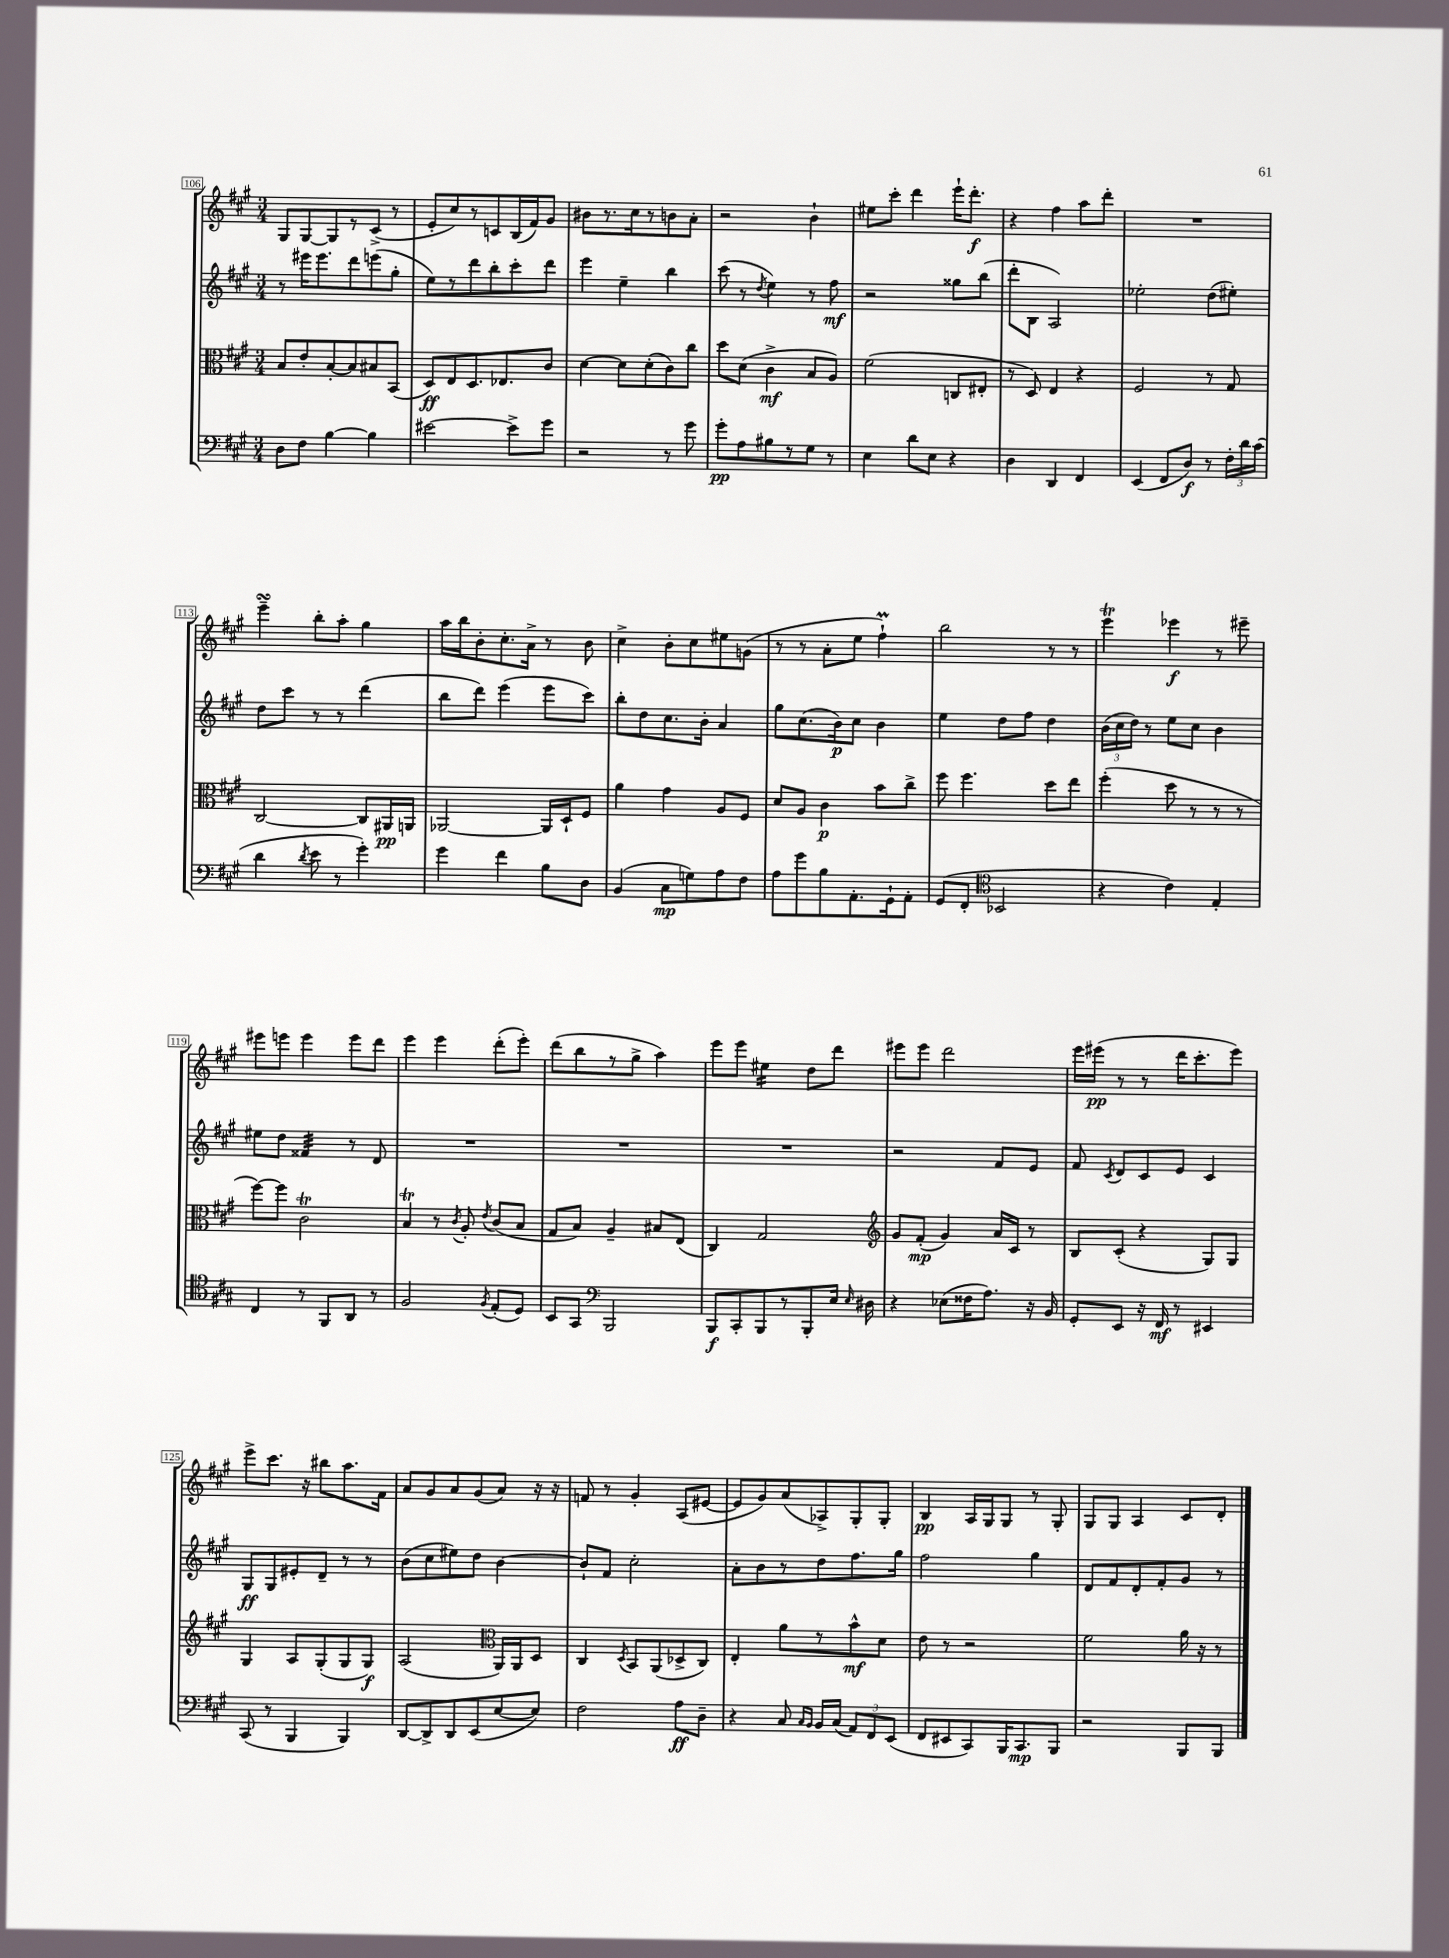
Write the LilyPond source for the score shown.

<<
\new StaffGroup <<
\new Staff = "s0" {
    \clef treble \key a \major \numericTimeSignature \time 3/4
    \autoBeamOff gis8[ gis8~ gis8 r8 cis'8]->( r8 |
    e'8[-. cis''8) r8 c'8 b16( fis'16) gis'8] |
    bis'8[ r8. cis''16 r8 b'8 a'8]-. |
    r2 b'4-! |
    eis''8[ cis'''8]-. d'''4 e'''16[-! d'''8.]-.\f |
    r4 fis''4 a''8[ d'''8]-. |
    R2. |
    e'''4--\turn b''8[-. a''8]-. gis''4 |
    a''16[ b''16 b'8-. cis''8.-. a'16]-> r8 b'8 |
    cis''4-> b'8[-. cis''8 eis''8 g'8]( |
    r8 r8 a'8[-. e''8] fis''4-!\prall) |
    b''2 r8 r8 |
    e'''4\trill ees'''4\f r8 eis'''8-- |
    eis'''8[ e'''8] e'''4 e'''8[ d'''8] |
    e'''4 e'''4 d'''8[-.( e'''8]-.) |
    d'''8[( b''8 r8 gis''8]-> a''4) |
    e'''8[ e'''8] eis''4:16 d''8[ d'''8] |
    eis'''8[ eis'''8] d'''2 |
    e'''16[ eis'''16]\pp( r8 r8 d'''16[ cis'''8.-. eis'''8]) |
    e'''8[-> cis'''8.] r16 bis''8[ a''8. fis'16] |
    a'8[ gis'8 a'8 gis'8( a'8]) r16 r16 |
    f'8 r8 gis'4-. a8[( eis'8]~ |
    eis'8[ gis'8) a'8( aes8->) gis8-. gis8]-. |
    b4\pp a16[ gis16 gis8] r8 gis8-. |
    gis8[ gis8] a4 cis'8[ d'8]-. \bar "|." |
}
\new Staff = "s1" {
    \clef treble \key a \major \numericTimeSignature \time 3/4
    \autoBeamOff r8 eis'''16[ eis'''8. d'''8 e'''8( gis''8]-. |
    e''8[) r8 d'''8 b''8-. cis'''8-. d'''8] |
    e'''4 e''4-- b''4 |
    cis'''8( r8 \acciaccatura { d''8 } e''4) r8 fis''8\mf |
    r2 gisis''8[ b''8]( |
    d'''8[-. b8] a2) |
    ees''2-. d''8[( eis''8]-.) |
    d''8[ cis'''8] r8 r8 d'''4( |
    b''8[ d'''8]) e'''4( e'''8[ cis'''8]) |
    b''8[-. d''8 cis''8. b'16]-. a'4 |
    gis''8[ cis''8.( b'16\p) cis''8] b'4 |
    e''4 d''8[ fis''8] d''4 |
    \tuplet 3/2 { b'16[( cis''16 d''16]) } r8 e''8[ cis''8] b'4 |
    eis''8[ d''8] fisis'4:32 r8 d'8 |
    R2. |
    R2. |
    R2. |
    r2 fis'8[ e'8] |
    fis'8 \acciaccatura { cis'8 } d'8[ cis'8 e'8] cis'4 |
    gis8[\ff gis8 eis'8-. d'8]-- r8 r8 |
    b'8[( cis''8 eis''8) d''8] b'4~ |
    b'8[-! fis'8] cis''2-. |
    a'8[-. b'8 r8 d''8 fis''8. gis''16] |
    fis''2 gis''4 |
    d'8[ fis'8 d'8-. fis'8-. gis'8] r8 \bar "|." |
}
\new Staff = "s2" {
    \clef alto \key a \major \numericTimeSignature \time 3/4
    \autoBeamOff b8[ e'8-. b8~-. b8 bis8 b,8]( |
    d8[\ff) e8 d8. ees8. cis'8] |
    d'4~ d'8[ d'8-.( cis'8) cis''8] |
    d''8[ d'8]( cis'4->\mf b8[ a8]) |
    fis'2( c8[ eis8]-. |
    r8 d8) e4 r4 |
    fis2 r8 gis8 |
    cis2~ cis8[ ais,16\pp a,16] |
    aes,2~ aes,16[ d16-! fis8] |
    a'4 gis'4 a8[ fis8] |
    d'8[ a8] cis'4\p b'8[ cis''8]-> |
    fis''8 fis''4. d''8[ e''8] |
    fis''4-.( d''8 r8 r8 r8 |
    fis''8[~) fis''8] cis'2\trill |
    b4\trill r8 \acciaccatura { cis'8 } a8-. \acciaccatura { e'8 } cis'8[( b8] |
    gis8[ b8]) a4-- bis8[ e8]( |
    cis4) gis2 |
    \clef treble gis'8[ fis'8]-.\mp( gis'4) a'16[ cis'16] r8 |
    b8[ cis'8]-.( r4 gis8[) gis8] |
    gis4 a8[ gis8-.( gis8 gis8]\f) |
    a2( \clef alto a,16[) a,16 d8] |
    cis4 \acciaccatura { d8 } b,8[ a,8( des8-> cis8]) |
    e4-. a'8[ r8 b'8-^\mf d'8] |
    e'8 r8 r2 |
    fis'2 a'16 r16 r8 \bar "|." |
}
\new Staff = "s3" {
    \clef bass \key a \major \numericTimeSignature \time 3/4
    \autoBeamOff d8[ fis8] b4~ b4 |
    eis'2~ eis'8[-> gis'8] |
    r2 r8 gis'8 |
    gis'8[-.\pp a8 bis8 r8 gis8] r8 |
    e4 d'8[ e8] r4 |
    d4 d,4 fis,4 |
    e,4( fis,8[ d8]\f) r8 \tuplet 3/2 { fis16[-. d'16 cis'16]( } |
    d'4 \acciaccatura { d'8 } e'8 r8 gis'4-.) |
    gis'4 fis'4 b8[ d8] |
    b,4( cis8[\mp g8) a8 fis8] |
    a8[ gis'8 b8 a,8.-. gis,16-! a,8]-. |
    gis,8[( fis,8]-. \clef tenor bes,2 |
    r4 cis'4) e4-. |
    cis4 r8 fis,8[ a,8] r8 |
    fis2 \acciaccatura { fis8 } e8[-.( d8]) |
    b,8[ gis,8] \clef bass b,,2 |
    b,,8[\f cis,8-. b,,8 r8 b,,8-. e16] \grace { e16 } dis16 |
    r4 ees8[( fisis16 a8.]) r16 b,16 |
    gis,8[-. e,8] r16 fis,16\mf r8 eis,4 |
    cis,8( r8 b,,4 b,,4) |
    d,8[~ d,8-> d,8 e,8( e8~ e8]) |
    fis2 a8[\ff d8]-- |
    r4 cis8 \grace { cis16[ b,16] } b,16[ cis16]( \tuplet 3/2 { a,8[) fis,8 e,8]( } |
    fis,8[ eis,8 cis,8) b,,16 cis,8.\mp b,,8] |
    r2 b,,8[ b,,8] \bar "|." |
}
>>
>>
\layout { \context { \Score currentBarNumber = #106 \override BarNumber.stencil = #(make-stencil-boxer 0.1 0.3 ly:text-interface::print) } }
